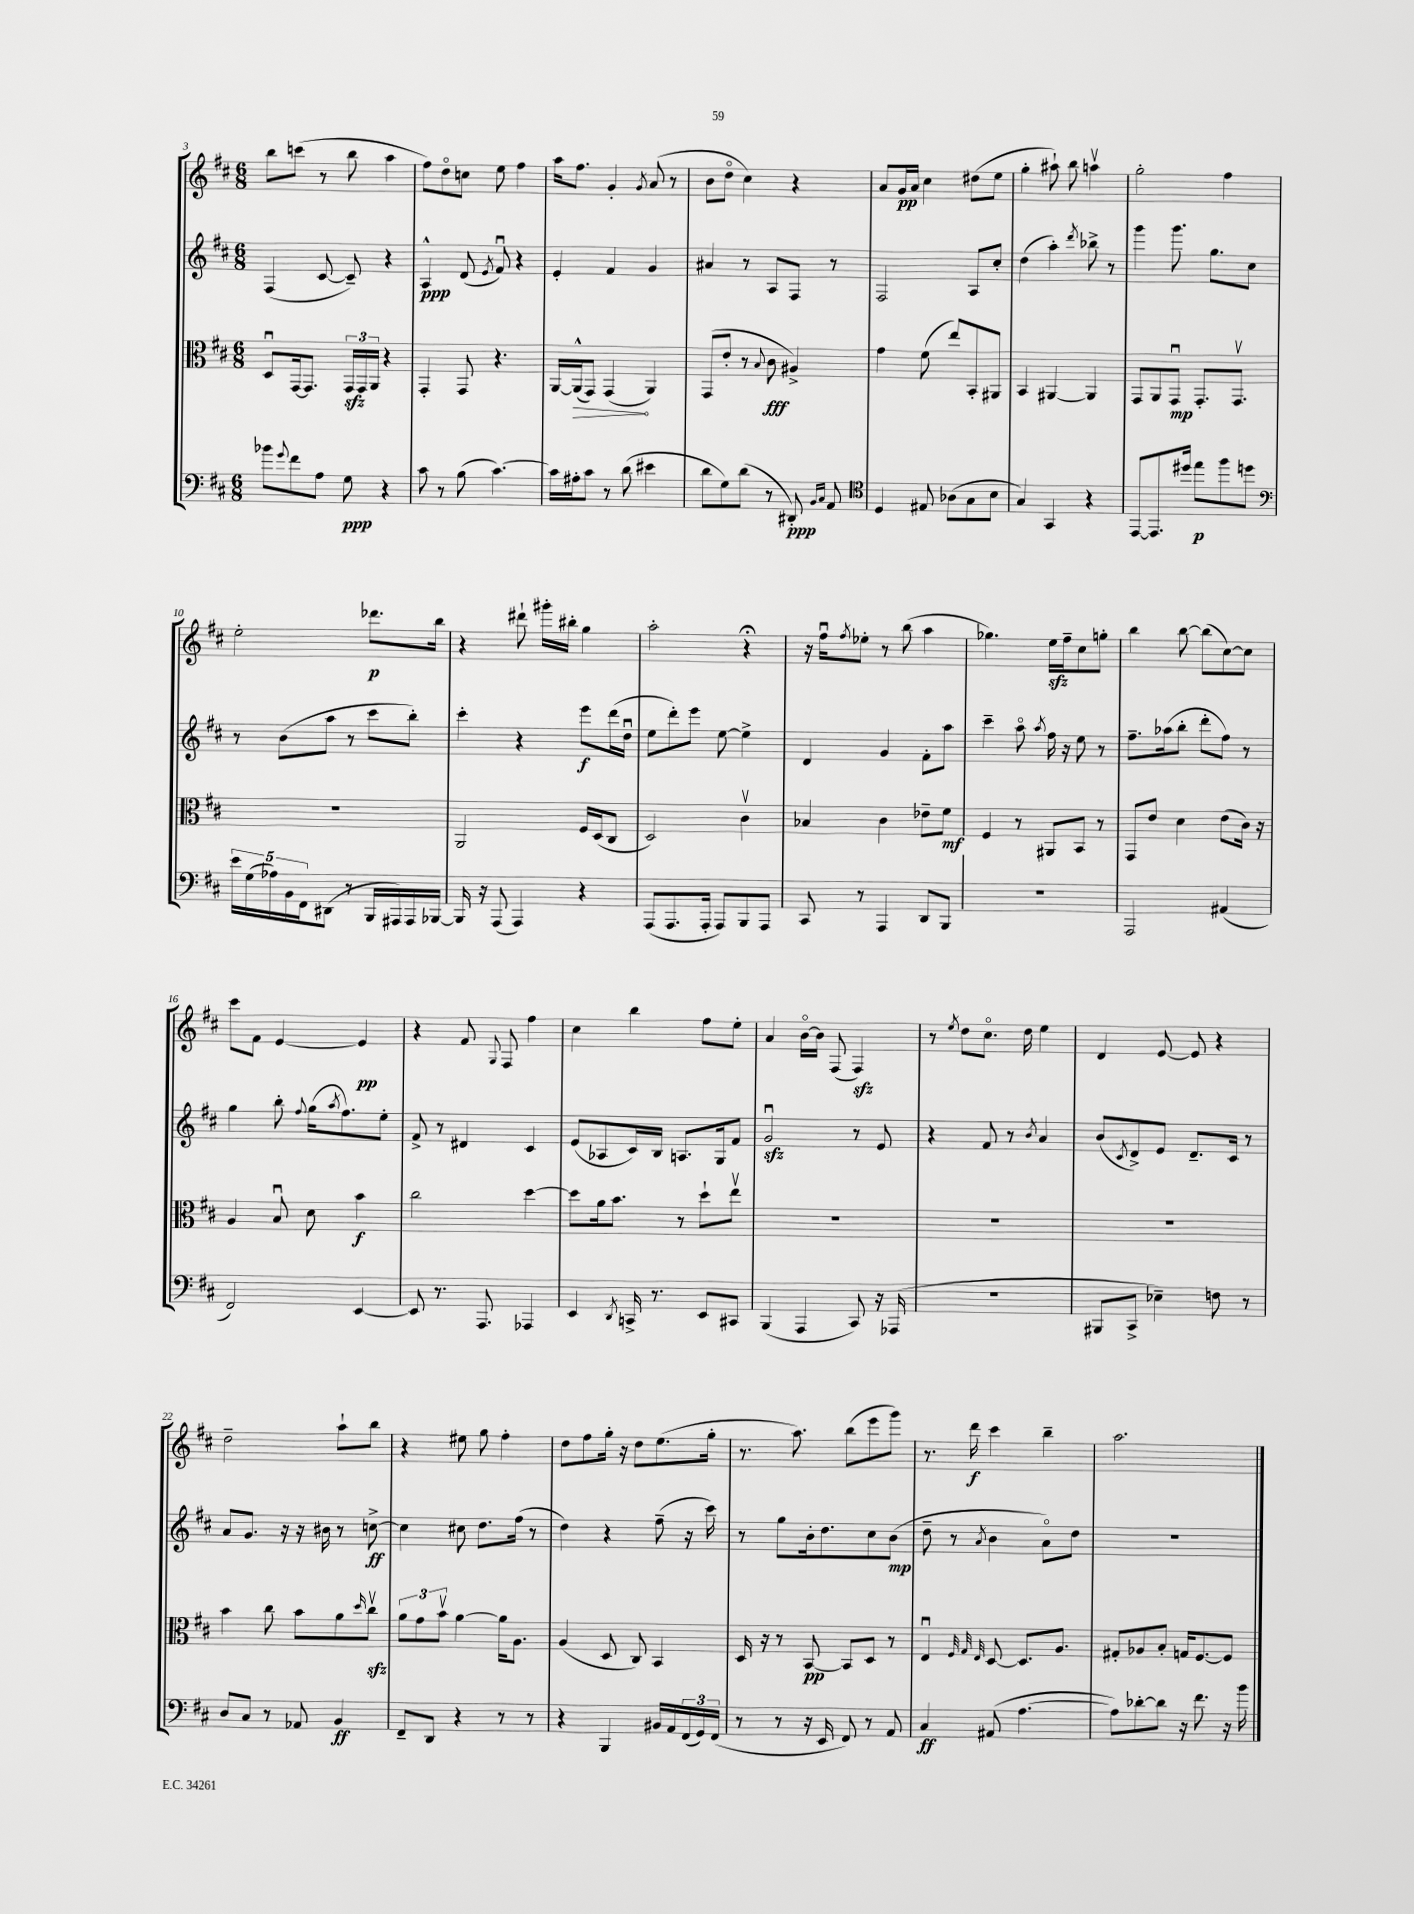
<<
\new StaffGroup <<
\new Staff = "s0" {
    \clef treble \key d \major \numericTimeSignature \time 6/8
    b''8 c'''8( r8 b''8 a''4 |
    fis''8) d''8\flageolet c''8 e''8 fis''4 |
    a''16 fis''8. g'4-. \acciaccatura { g'8 } a'8( r8 |
    b'8 d''8\flageolet cis''4) r4 |
    a'8 g'16\pp a'16 cis''4 dis''8( e''8 |
    g''4-. ais''8-!) b''8 a''4\upbow |
    g''2-. fis''4 |
    e''2-. des'''8.\p b''16 |
    r4 dis'''8-! gis'''16-. bis''16-. g''4 |
    a''2-. r4\fermata |
    r16 fis''16\downbow \acciaccatura { fis''8 } ees''8-. r8 b''8( a''4 |
    ges''4.) e''16\sfz fis''16-- cis''8 g''8-. |
    b''4 b''8~ b''8( cis''8~) cis''8 |
    cis'''8 fis'8 e'4~ e'4\pp |
    r4 fis'8 \appoggiatura { g8 } fis8 fis''4 |
    cis''4 b''4 fis''8 e''8-. |
    a'4 b'16~\flageolet b'16 fis8( fis4\sfz) |
    r8 \acciaccatura { e''8 } d''8 cis''8.\flageolet d''16 e''4 |
    d'4 e'8~ e'8 r4 |
    d''2-- a''8-! b''8 |
    r4 eis''8 g''8 fis''4-. |
    d''8 fis''8 g''16-. r16 d''8 e''8.( g''16-. |
    r8. a''8.) b''8( e'''8 g'''8) |
    r8. d'''16\f cis'''4 b''4-- |
    a''2. \bar "|." |
}
\new Staff = "s1" {
    \clef treble \key d \major \numericTimeSignature \time 6/8
    fis4( cis'8~ cis'8--) r4 |
    a4-^\ppp d'8( \acciaccatura { e'8 } fis'8\downbow) r4 |
    e'4-. fis'4 g'4 |
    ais'4 r8 a8 fis8 r8 |
    fis2 a8 cis''8-. |
    d''4( a''4-.) \acciaccatura { d'''8 } bes''8-> r8 |
    g'''4 g'''8. g''8. cis''8 |
    r8 b'8( a''8 r8 cis'''8 b''8-.) |
    cis'''4-. r4 e'''8\f d'''16( d''16\downbow |
    e''8 d'''8-.) e'''8 e''8~ e''4-> |
    d'4 g'4 fis'8-. a''8 |
    cis'''4-- a''8\flageolet \acciaccatura { a''8 } fis''16 r16 e''8 r8 |
    fis''8.-- aes''16( b''8-. d'''8-. fis''8) r8 |
    g''4 b''8-. \appoggiatura { fis''8 } g''16( \acciaccatura { a''8 } fis''8.) e''8-. |
    fis'8-> r8 dis'4 cis'4 |
    e'8( aes8 cis'16) b16 a8. g16 fis'8 |
    g'2\downbow\sfz r8 e'8 |
    r4 fis'8 r8 \acciaccatura { b'8 } a'4 |
    b'8( \acciaccatura { cis'8 } d'8->) e'8 d'8.-- cis'16 r8 |
    a'8 g'8. r16 r16 bis'16 r8 c''8~->\ff |
    c''4 cis''8 d''8. fis''16( r8 |
    d''4) r4 fis''8--( r16 cis'''16) |
    r8 g''8 b'16-. d''8. cis''8 b'8\mp( |
    d''8-- r8 \acciaccatura { a'8 } b'4 a'8\flageolet) d''8 |
    R2. \bar "|." |
}
\new Staff = "s2" {
    \clef alto \key d \major \numericTimeSignature \time 6/8
    d8\downbow g,16~ g,8. \tuplet 3/2 { g,16\sfz g,16 a,16 } r4 |
    g,4-. g,8 r4. |
    a,16~ \once \override Hairpin.circled-tip = ##t a,16-^\>( g,8) g,4\!( a,4) |
    g,8( e'8-. r8 \appoggiatura { b8 } cis'8\fff ais4->) |
    g'4 fis'8( e''8) b,8-. ais,8 |
    b,4 ais,4~ ais,4 |
    g,8 a,8 g,8\downbow\mp g,8.-. g,8.\upbow |
    R2. |
    a,2 fis16 d16( cis8 |
    d2) cis'4\upbow |
    bes4 cis'4 ees'8-- fis'8\mf |
    fis4 r8 ais,8 b,8 r8 |
    g,8 e'8 d'4 e'8( cis'16) r16 |
    a4 b8\downbow d'8 b'4\f |
    cis''2 d''4~ |
    d''8 a'16 b'8. r8 d''8-! e''8\upbow |
    R2. |
    R2. |
    R2. |
    b'4 cis''8 b'8 a'8 \grace { d''16 } cis''8\upbow\sfz |
    \tuplet 3/2 { a'8 g'8 b'8\upbow } a'4~ a'16 a8. |
    a4( d8 cis8) b,4 |
    d16 r16 r8 b,8~\pp b,8 d8 r8 |
    e4\downbow \grace { fis32 g32 e32 } d8~ d8. a8. |
    gis8-. aes8 b8-. g16 fis8.~ fis8 \bar "|." |
}
\new Staff = "s3" {
    \clef bass \key d \major \numericTimeSignature \time 6/8
    bes'8 \appoggiatura { g'8 } fis'8 a8 g8\ppp r4 |
    cis'8 r8 b8( cis'4.~) |
    cis'16 ais16-. cis'8 r8 d'8( eis'4 |
    d'8 g8) d'8( r8 dis,8-.\ppp) \grace { b,16 cis16 } a,8 |
    \clef tenor d4 eis8 aes8( g8 b8 |
    g4) g,4 r4 |
    e,8~ e,8. dis''16 e''8\p fis''8 d''8 |
    \clef bass \tuplet 5/4 { e'16 g16( aes16) b,16 fis,16 } dis,8( r8 b,,16 ais,,16) ais,,16 bes,,16~ |
    bes,,16 r16 a,,8( a,,4) r4 |
    a,,8( a,,8. a,,16-. a,,8) b,,8 a,,8 |
    cis,8 r8 a,,4 d,8 b,,8 |
    R2. |
    a,,2 ais,4( |
    fis,2) e,4~ |
    e,8 r8. a,,8. aes,,4 |
    e,4 \acciaccatura { d,8 } c,16-> r8. e,8 cis,8 |
    b,,4( a,,4 cis,8) r16 aes,,16( |
    R2. |
    bis,,8 cis,8-> ees4--) f8 r8 |
    d8 cis8 r8 aes,8 b,4\ff |
    fis,8-- d,8 r4 r8 r8 |
    r4 b,,4 bis,16 a,16 \tuplet 3/2 { fis,16( g,16) fis,16( } |
    r8 r8 r16 e,16 fis,8) r8 a,8 |
    cis4\ff ais,8( a4.~ |
    a8) des'8~-. des'8 r16 fis'8. r16 b'16 \bar "|." |
}
>>
>>
\layout { \context { \Score currentBarNumber = #3 } }
